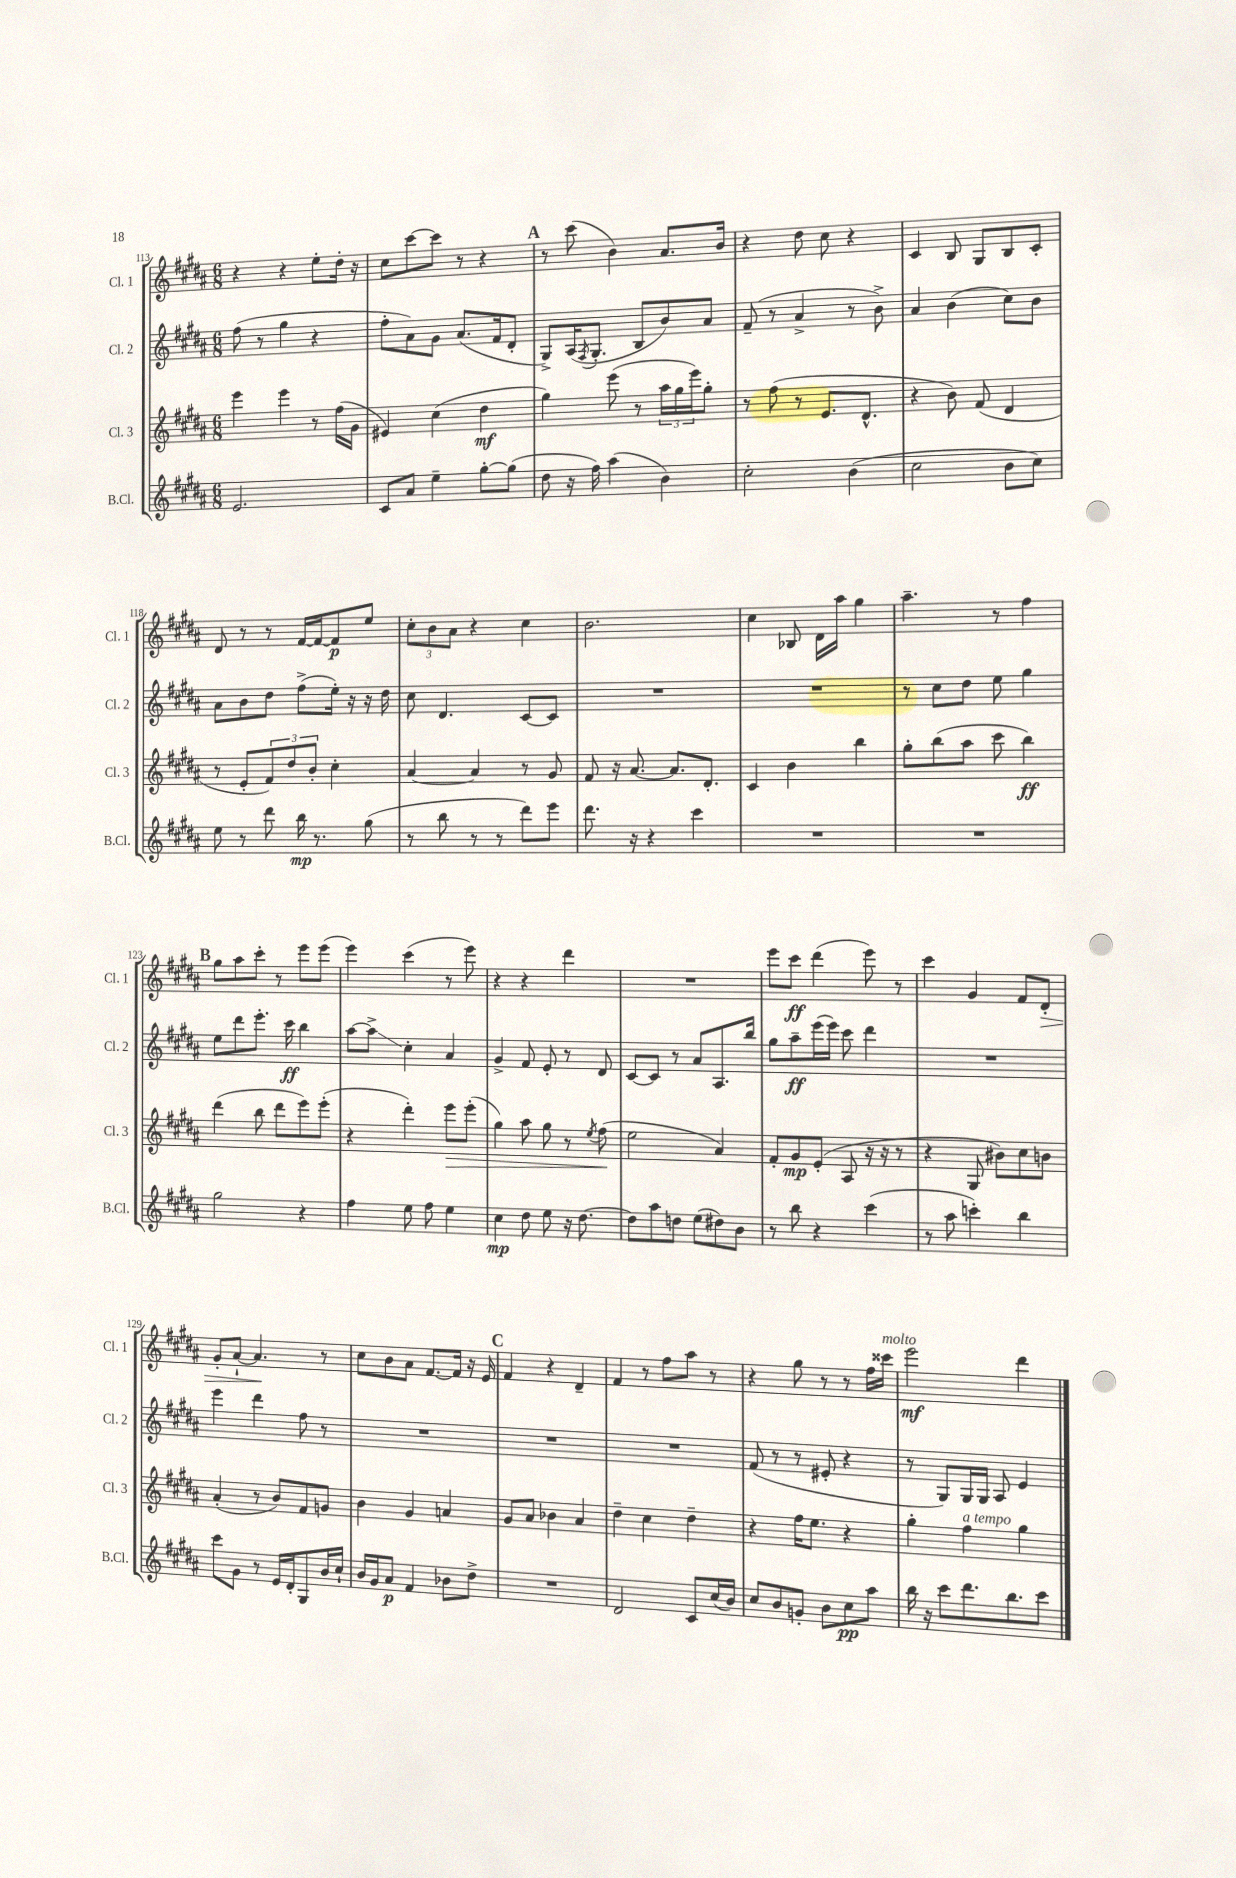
<<
\new StaffGroup <<
\new Staff = "s0" \with { instrumentName = "Cl. 1" shortInstrumentName = "Cl. 1" } {
    \clef treble \key b \major \numericTimeSignature \time 6/8
    r4 r4 e''8-. dis''16-. r16 |
    cis''8 cis'''8~ cis'''8 r8 r4 |
    \mark \markup { \bold "A" } r8 cis'''8( b'4) ais'8. b'16 |
    r4 dis''8 cis''8 r4 |
    cis'4 b8 gis8 b8 cis'8-. |
    dis'8 r8 r8 fis'16~ fis'16~ fis'8\p e''8 |
    \tuplet 3/2 { cis''8-. b'8 ais'8 } r4 cis''4 |
    b'2. |
    cis''4 bes8 dis'16 ais''16 gis''4 |
    ais''4.-- r8 fis''4 |
    \mark \markup { \bold "B" } gis''8 ais''8 cis'''8-. r8 e'''8 e'''8( |
    e'''4) cis'''4( r8 e'''8) |
    r4 r4 dis'''4 |
    R2. |
    e'''8 cis'''8\ff dis'''4( e'''8) r8 |
    cis'''4 gis'4 fis'8 dis'8-.\> |
    gis'8-. ais'8~-! ais'4.\! r8 |
    cis''8 b'8 ais'8 fis'8.~ fis'16 r16 e'16 |
    \mark \markup { \bold "C" } fis'4 r4 dis'4-- |
    fis'4 r8 fis''8 ais''8 r8 |
    r4 gis''8 r8 r8 fis''16 cisis'''16^\markup { \italic "molto" } |
    e'''2\mf dis'''4 \bar "|." |
}
\new Staff = "s1" \with { instrumentName = "Cl. 2" shortInstrumentName = "Cl. 2" } {
    \clef treble \key b \major \numericTimeSignature \time 6/8
    fis''8( r8 gis''4 r4 |
    fis''8-. ais'8) gis'8 ais'8.( fis'16 dis'8-. |
    \mark \markup { \bold "A" } gis8->) ais16( \acciaccatura { fis8 } gis8.-. b8 b'8) ais'8 |
    fis'8--( r8 ais'4-> r8 b'8->) |
    ais'4 b'4( cis''8) b'8 |
    ais'8 b'8 dis''8 fis''8->( e''16-.) r16 r16 dis''16 |
    cis''8 dis'4. cis'8~ cis'8 |
    R2. |
    R2. |
    r8 cis''8 dis''8 e''8 gis''4 |
    \mark \markup { \bold "B" } e''8 dis'''8 e'''8.-. cis'''16\ff b''4 |
    ais''8~ ais''8->\glissando cis''4-. ais'4 |
    gis'4-> fis'8 e'8-. r8 dis'8 |
    cis'8~ cis'8 r8 ais'8 ais8. b''16 |
    gis''8 ais''8--\ff e'''16( e'''16) cis'''8 dis'''4 |
    R2. |
    e'''4 dis'''4 fis''8 r8 |
    R2. |
    \mark \markup { \bold "C" } R2. |
    R2. |
    fis'8( r8 r8 eis'8-. r4 |
    r8 gis8) gis16 gis16 ais8 e'4 \bar "|." |
}
\new Staff = "s2" \with { instrumentName = "Cl. 3" shortInstrumentName = "Cl. 3" } {
    \clef treble \key b \major \numericTimeSignature \time 6/8
    e'''4 e'''4 r8 fis''16( gis'16 |
    eis'4) cis''4( dis''4\mf |
    \mark \markup { \bold "A" } gis''4) e'''8( r8 \tuplet 3/2 { ais''16 gis''16 e'''16) } gis''8-. |
    r8 fis''8( r8 e'8. dis'8.-^ |
    r4 b'8) fis'8( dis'4 |
    r8 e'8-. \tuplet 3/2 { fis'8) dis''8 b'8-. } cis''4-. |
    ais'4~ ais'4 r8 gis'8 |
    fis'8 r16 ais'8.~ ais'8. dis'8.-. |
    cis'4 b'4 b''4 |
    gis''8-. b''8( ais''8 cis'''8 b''4\ff) |
    \mark \markup { \bold "B" } dis'''4( b''8 dis'''8 e'''8) e'''8-.( |
    r4 dis'''4-.) e'''8\> e'''8-.( |
    gis''4) ais''8 gis''8 r8 \acciaccatura { e''8 } fis''8\!( |
    e''2 ais'4) |
    fis'8-. gis'8\mp e'8-.( ais8 r16 r16 r8 |
    r4 gis8 bis'8) cis''8 b'8 |
    ais'4-.( r8 b'8) fis'8 g'8 |
    b'4 gis'4 a'4 |
    \mark \markup { \bold "C" } gis'8 ais'8 bes'4 ais'4 |
    dis''4-- cis''4 dis''4-- |
    r4 fis''16 e''8. r4 |
    gis''4-. fis''4^\markup { \italic "a tempo" } gis''4 \bar "|." |
}
\new Staff = "s3" \with { instrumentName = "B.Cl." shortInstrumentName = "B.Cl." } {
    \clef treble \key b \major \numericTimeSignature \time 6/8
    e'2. |
    cis'8 ais'8 e''4-- gis''8~-. gis''8( |
    \mark \markup { \bold "A" } dis''8 r16 fis''16) ais''4( b'4) |
    cis''2-. b'4( |
    cis''2 b'8 cis''8) |
    e''8 r8 dis'''8 b''16\mp r8. gis''8( |
    r8 b''8 r8 r8 dis'''8) e'''8 |
    dis'''8. r16 r4 cis'''4 |
    R2. |
    R2. |
    \mark \markup { \bold "B" } gis''2 r4 |
    fis''4 e''8 fis''8 e''4 |
    cis''4\mp dis''8 e''8 r16 dis''8.~ |
    dis''8 ais''8 d''8 e''8( dis''8) b'8 |
    r8 b''8 r4 cis'''4( |
    r8 ais''8 c'''4-.) b''4 |
    cis'''8 gis'8 r8 e'16 dis'16-. gis8 b'16 cis''16-! |
    b'16 gis'16 ais'8\p fis'4 bes'8 dis''8-> |
    \mark \markup { \bold "C" } R2. |
    dis'2 cis'8 cis''16( b'16) |
    cis''8 b'8 g'8-. b'8 cis''8\pp ais''8 |
    b''16 r16 cis'''8 dis'''8. b''8. cis'''8 \bar "|." |
}
>>
>>
\layout { \context { \Score currentBarNumber = #113 } }
